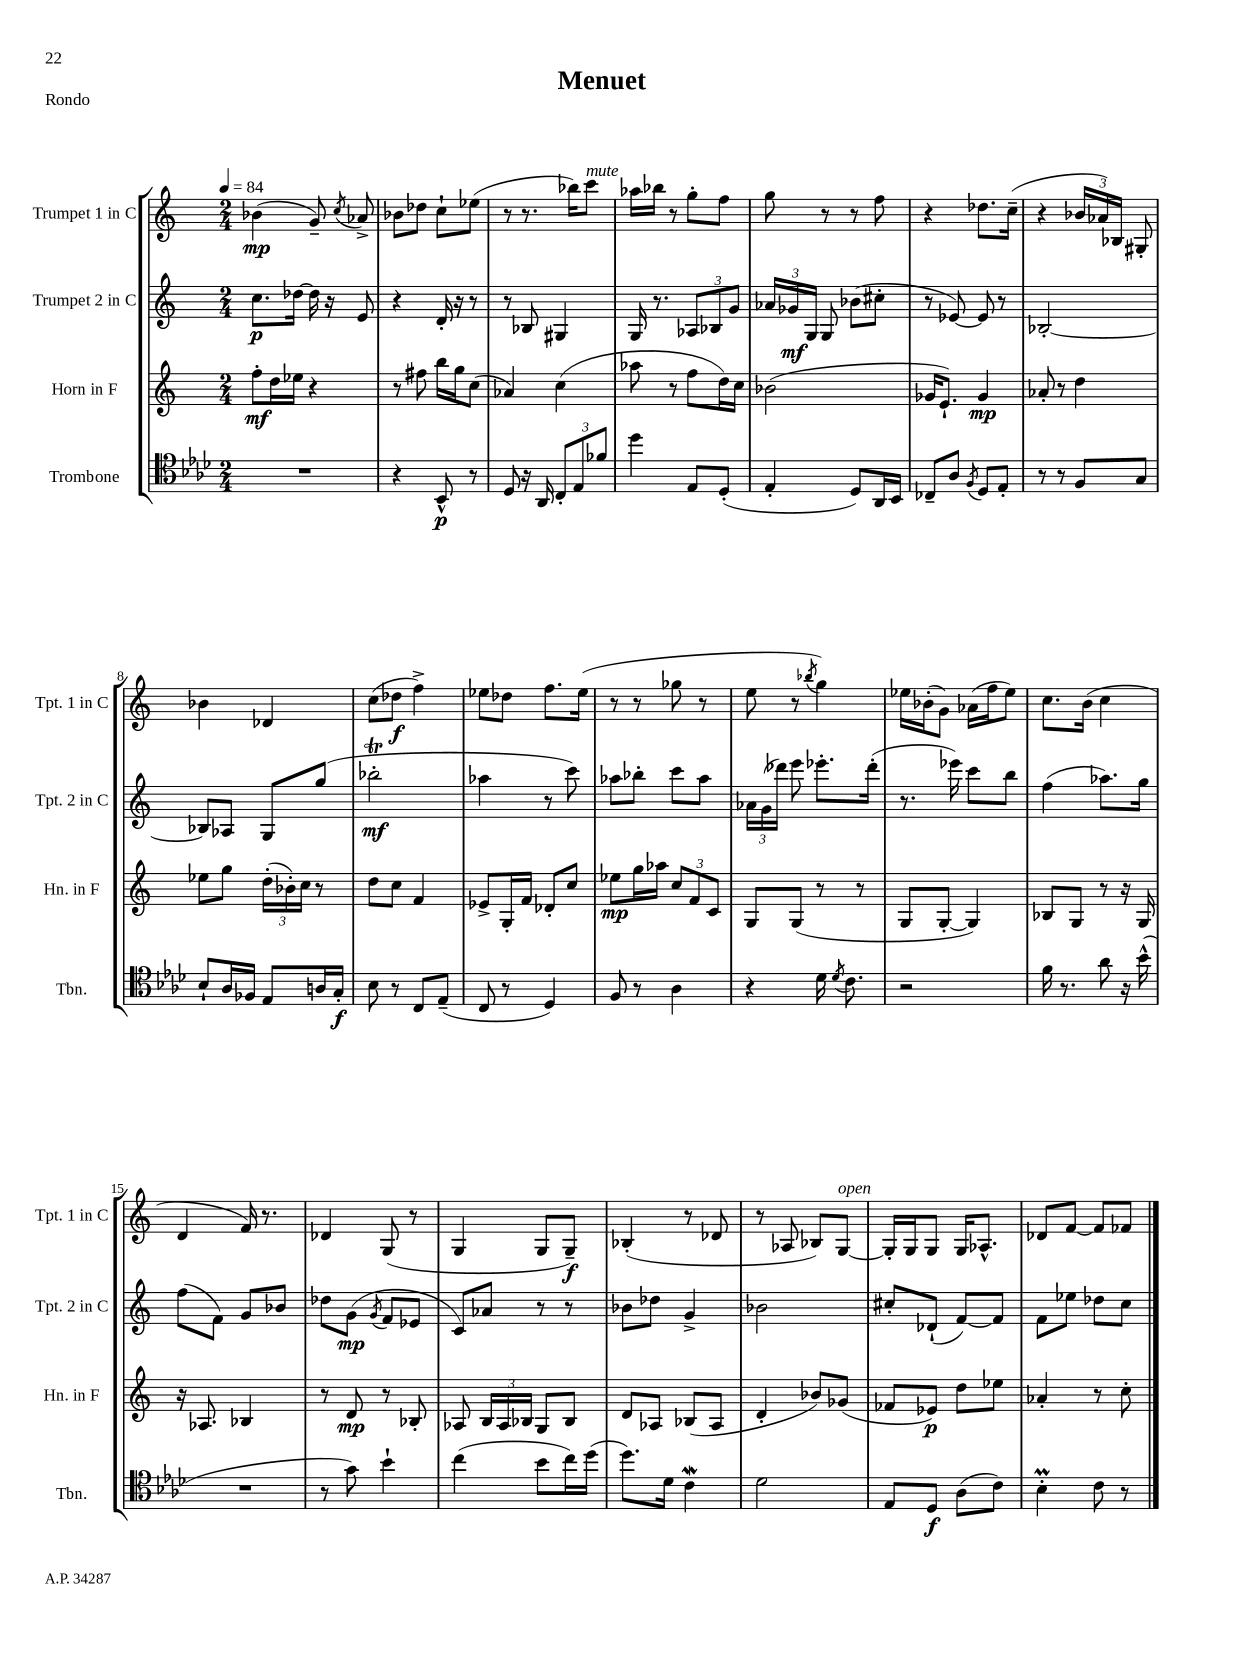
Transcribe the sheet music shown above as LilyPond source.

\header { title = "Menuet" piece = "Rondo" }
<<
\new StaffGroup <<
\new Staff = "s0" \with { instrumentName = "Trumpet 1 in C" shortInstrumentName = "Tpt. 1 in C" } {
    \clef treble \key c \major \numericTimeSignature \time 2/4 \tempo 4 = 84
    \autoBeamOff bes'4\mp( g'8--) \acciaccatura { c''8 } aes'8-> |
    bes'8[ des''8] c''8[-! ees''8]( |
    r8 r8. bes''16[) c'''8]^\markup { \italic "mute" } |
    aes''16[ bes''16] r8 g''8[-. f''8] |
    g''8 r8 r8 f''8 |
    r4 des''8.[ c''16]--( |
    r4 \tuplet 3/2 { bes'16[ aes'16) bes16] } gis8-. |
    bes'4 des'4 |
    c''8[( des''8]\f f''4->) |
    ees''8[ des''8] f''8.[ ees''16]( |
    r8 r8 ges''8 r8 |
    e''8 r8 \acciaccatura { bes''8 } g''4) |
    ees''16[ bes'16-.( g'8]) aes'16[( f''16 ees''8]) |
    c''8.[ b'16]( c''4 |
    d'4 f'16) r8. |
    des'4 g8( r8 |
    g4 g8[ g8]--\f) |
    bes4-.( r8 des'8 |
    r8 aes8 bes8[) g8]~^\markup { \italic "open" } |
    g16[-. g16 g8] g16[ aes8.]-^ |
    des'8[ f'8]~ f'8[ fes'8] \bar "|." |
}
\new Staff = "s1" \with { instrumentName = "Trumpet 2 in C" shortInstrumentName = "Tpt. 2 in C" } {
    \clef treble \key c \major \numericTimeSignature \time 2/4
    \autoBeamOff c''8.[\p des''16]~ des''16 r16 e'8 |
    r4 d'16-. r16 r8 |
    r8 bes8 gis4 |
    g16 r8. \tuplet 3/2 { aes8[ bes8 g'8] } |
    \tuplet 3/2 { aes'16[ ges'16\mf g16] } g8 bes'8[( cis''8]-. |
    r8 ees'8~) ees'8 r8 |
    bes2~-. |
    bes8[ aes8] g8[ g''8]( |
    bes''2-.\trill\mf |
    aes''4 r8 c'''8) |
    aes''8[ bes''8]-. c'''8[ aes''8] |
    \tuplet 3/2 { aes'16[ g'16( des'''16]) } e'''8 ees'''8.[-. des'''16]-.( |
    r8. ees'''16) c'''8[ b''8] |
    f''4( aes''8.[) g''16] |
    f''8[( f'8]) g'8[ bes'8] |
    des''8[ g'8]\mp( \acciaccatura { g'8 } f'8[ ees'8] |
    c'8[) aes'8] r8 r8 |
    bes'8[ des''8] g'4-> |
    bes'2 |
    cis''8[-. des'8]-!( f'8[~) f'8] |
    f'8[ ees''8] des''8[ c''8] \bar "|." |
}
\new Staff = "s2" \with { instrumentName = "Horn in F" shortInstrumentName = "Hn. in F" } {
    \clef treble \key c \major \numericTimeSignature \time 2/4
    \autoBeamOff f''8[-.\mf d''16 ees''16] r4 |
    r8 fis''8 b''16[ g''16 c''8]( |
    aes'4) c''4( |
    aes''8 r8 f''8[ d''16) c''16] |
    bes'2( |
    ges'16[ e'8.]-!) ges'4\mp |
    aes'8-. r8 d''4 |
    ees''8[ g''8] \tuplet 3/2 { d''16[-.( bes'16-.) c''16] } r8 |
    d''8[ c''8] f'4 |
    ees'8[-> g16-. f'16] des'8[-. c''8] |
    ees''8[\mp g''16 aes''16] \tuplet 3/2 { c''8[ f'8 c'8] } |
    g8[ g8]( r8 r8 |
    g8[ g8]~-. g4) |
    bes8[ g8] r8 r16 g16 |
    r16 aes8. bes4 |
    r8 d'8\mp r8 bes8-. |
    aes8 \tuplet 3/2 { b16[ aes16 bes16] } g8[ bes8] |
    d'8[ aes8] bes8[( aes8] |
    d'4-. bes'8[) ges'8]( |
    fes'8[ ees'8]\p) d''8[ ees''8] |
    aes'4-. r8 c''8-. \bar "|." |
}
\new Staff = "s3" \with { instrumentName = "Trombone" shortInstrumentName = "Tbn." } {
    \clef tenor \key aes \major \numericTimeSignature \time 2/4
    \autoBeamOff R2 |
    r4 bes,8-^\p r8 |
    des8 r16 aes,16 \tuplet 3/2 { c8[-. ees8 fes'8] } |
    des''4 ees8[ des8]-.( |
    ees4-. des8[) aes,16 bes,16] |
    ces8[-- aes8] \acciaccatura { f8 } des8[ ees8]-. |
    r8 r8 f8[ g8] |
    bes8[-! aes16 fes16] ees8[ a16 g16]-.\f |
    bes8 r8 c8[ ees8]--( |
    c8 r8 des4) |
    f8 r8 aes4 |
    r4 des'16 \acciaccatura { des'8 } c'8. |
    r2 |
    f'16 r8. aes'8 r16 bes'16-^( |
    R2 |
    r8 g'8) bes'4-! |
    c''4( bes'8[ c''16) des''16]( |
    des''8.[) des'16] c'4\mordent |
    des'2 |
    ees8[ des8]\f aes8[( c'8]) |
    bes4-.\prall c'8 r8 \bar "|." |
}
>>
>>
